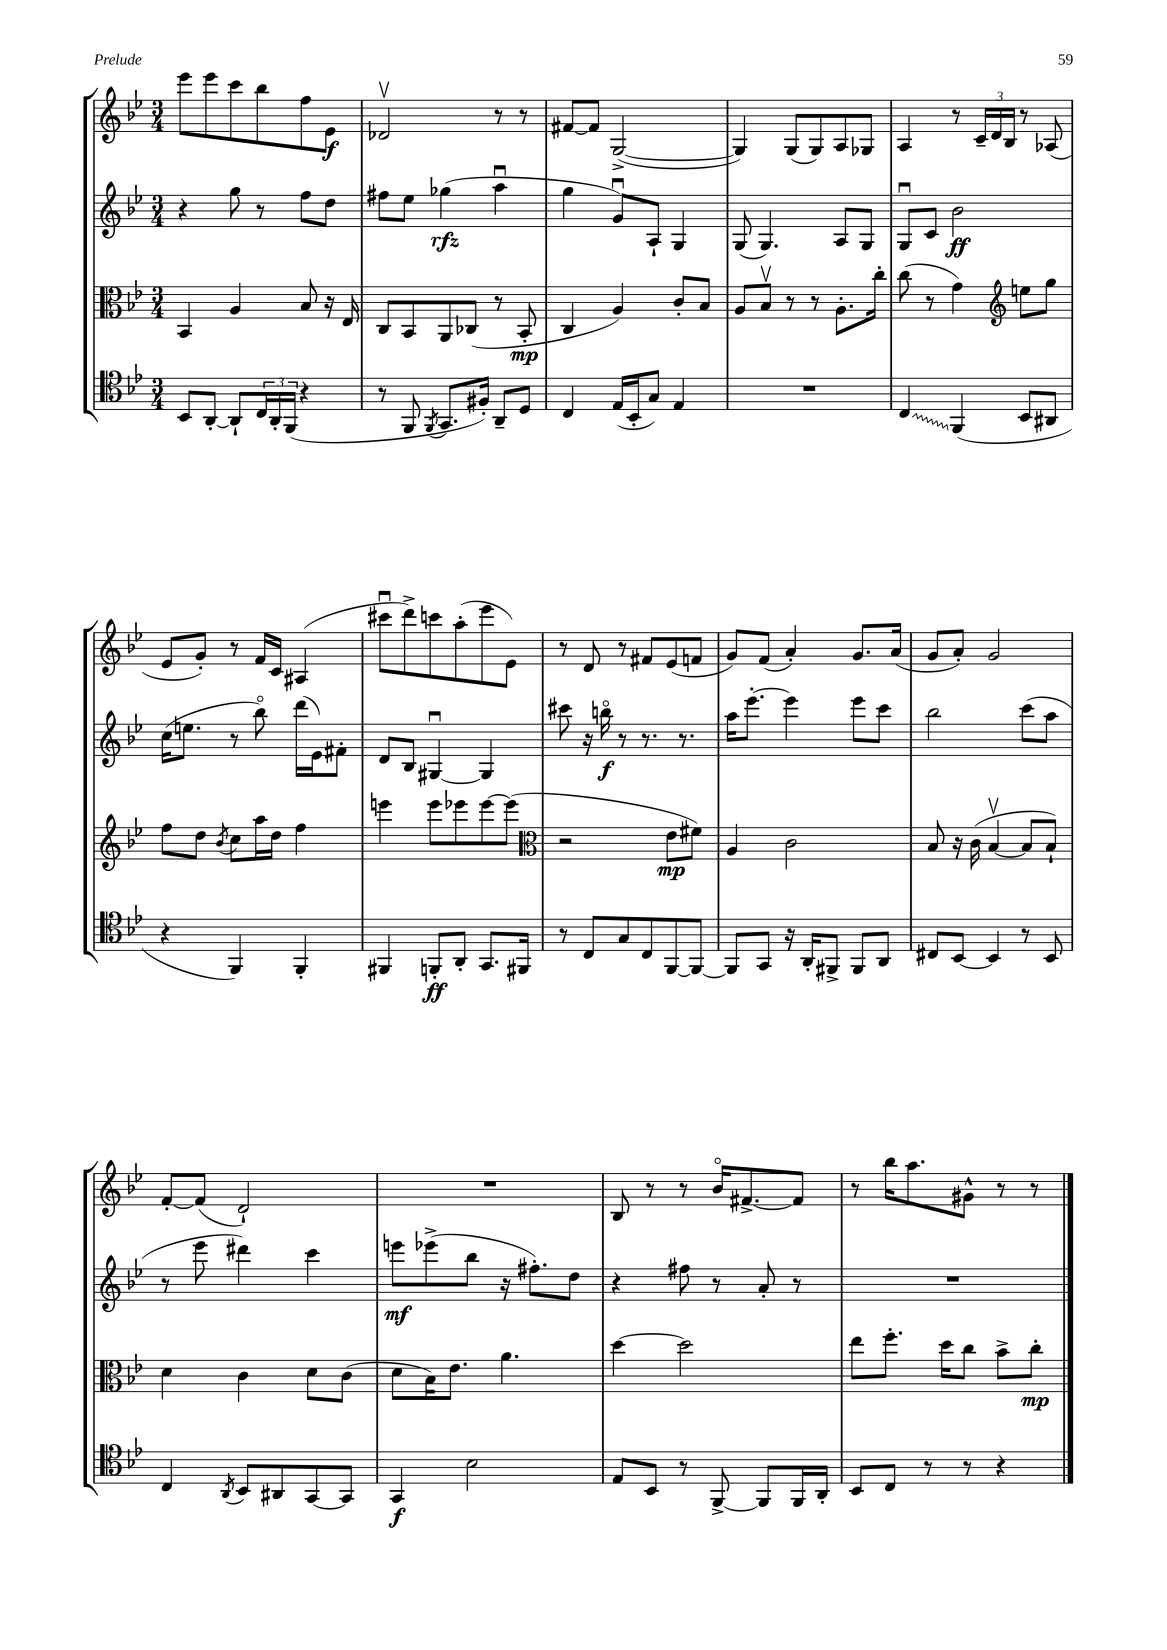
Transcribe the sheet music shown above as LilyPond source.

<<
\new StaffGroup <<
\new Staff = "s0" {
    \clef treble \key bes \major \numericTimeSignature \time 3/4
    ees'''8 ees'''8 c'''8 bes''8 f''8 ees'8\f |
    des'2\upbow r8 r8 |
    fis'8~ fis'8 g2~->( |
    g4) g8( g8) a8 ges8 |
    a4 r8 \tuplet 3/2 { c'16-- d'16 bes16 } r8 aes8( |
    ees'8 g'8-.) r8 f'16 c'16 ais4( |
    cis'''8\downbow d'''8->) c'''8 a''8-.( ees'''8 ees'8) |
    r8 d'8 r8 fis'8 ees'8( f'8 |
    g'8) f'8( a'4-.) g'8. a'16( |
    g'8 a'8-.) g'2 |
    f'8~-. f'8( d'2-!) |
    R2. |
    bes8 r8 r8 bes'16\flageolet fis'8.~-> fis'8 |
    r8 bes''16 a''8. gis'8-^ r8 r8 \bar "|." |
}
\new Staff = "s1" {
    \clef treble \key bes \major \numericTimeSignature \time 3/4
    r4 g''8 r8 f''8 d''8 |
    fis''8 ees''8 ges''4\rfz( a''4\downbow |
    g''4 g'8\downbow) a8-! g4 |
    g8( g4.) a8 g8 |
    g8\downbow c'8 bes'2\ff |
    c''16( e''8. r8 bes''8\flageolet) d'''16( ees'16) fis'8-. |
    d'8 bes8 gis4~\downbow gis4 |
    cis'''8 r16 b''16\flageolet\f r8 r8. r8. |
    a''16 ees'''8.~-. ees'''4 ees'''8 c'''8 |
    bes''2 c'''8( a''8 |
    r8 ees'''8 dis'''4) c'''4 |
    e'''8\mf ees'''8->( bes''8 r16 fis''8.-.) d''8 |
    r4 fis''8 r8 a'8-. r8 |
    R2. \bar "|." |
}
\new Staff = "s2" {
    \clef alto \key bes \major \numericTimeSignature \time 3/4
    bes,4 a4 bes8 r16 ees16 |
    c8 bes,8 a,8 ces8( r8 bes,8-.\mp |
    c4 a4) c'8-. bes8 |
    a8 bes8\upbow r8 r8 a8.-. c''16-. |
    c''8( r8 g'4) \clef treble e''8 g''8 |
    f''8 d''8 \acciaccatura { bes'8 } c''8 a''16 d''16 f''4 |
    e'''4 e'''8 ees'''8 ees'''8~ ees'''8( |
    \clef alto r2 ees'8\mp fis'8) |
    a4 c'2 |
    bes8 r16 c'16( bes4~\upbow bes8 bes8-!) |
    d'4 c'4 d'8 c'8( |
    d'8 bes16) ees'8. a'4. |
    d''4~ d''2 |
    ees''8 f''8.-. d''16 c''8 bes'8-> c''8-.\mp \bar "|." |
}
\new Staff = "s3" {
    \clef tenor \key bes \major \numericTimeSignature \time 3/4
    bes,8 a,8~-. a,8-! \tuplet 3/2 { c16 a,16-. f,16( } r4 |
    r8 f,8 \acciaccatura { f,8 } g,8. fis16-.) a,8-- d8 |
    c4 ees16( bes,16-. g8) ees4 |
    R2. |
    \once \override Glissando.style = #'zigzag c4\glissando f,4( bes,8 ais,8 |
    r4 f,4) f,4-. |
    fis,4 f,8-.\ff a,8-. g,8. fis,16 |
    r8 c8 g8 c8 f,8~ f,8~ |
    f,8 g,8 r16 a,16-. fis,8-> fis,8 a,8 |
    cis8 bes,8~ bes,4 r8 bes,8 |
    c4 \acciaccatura { a,8 } bes,8 ais,8 g,8~ g,8 |
    g,4\f bes2 |
    ees8 bes,8 r8 f,8~-> f,8 f,16 a,16-. |
    bes,8 c8 r8 r8 r4 \bar "|." |
}
>>
>>
\layout { \context { \Score \remove "Bar_number_engraver" } }
